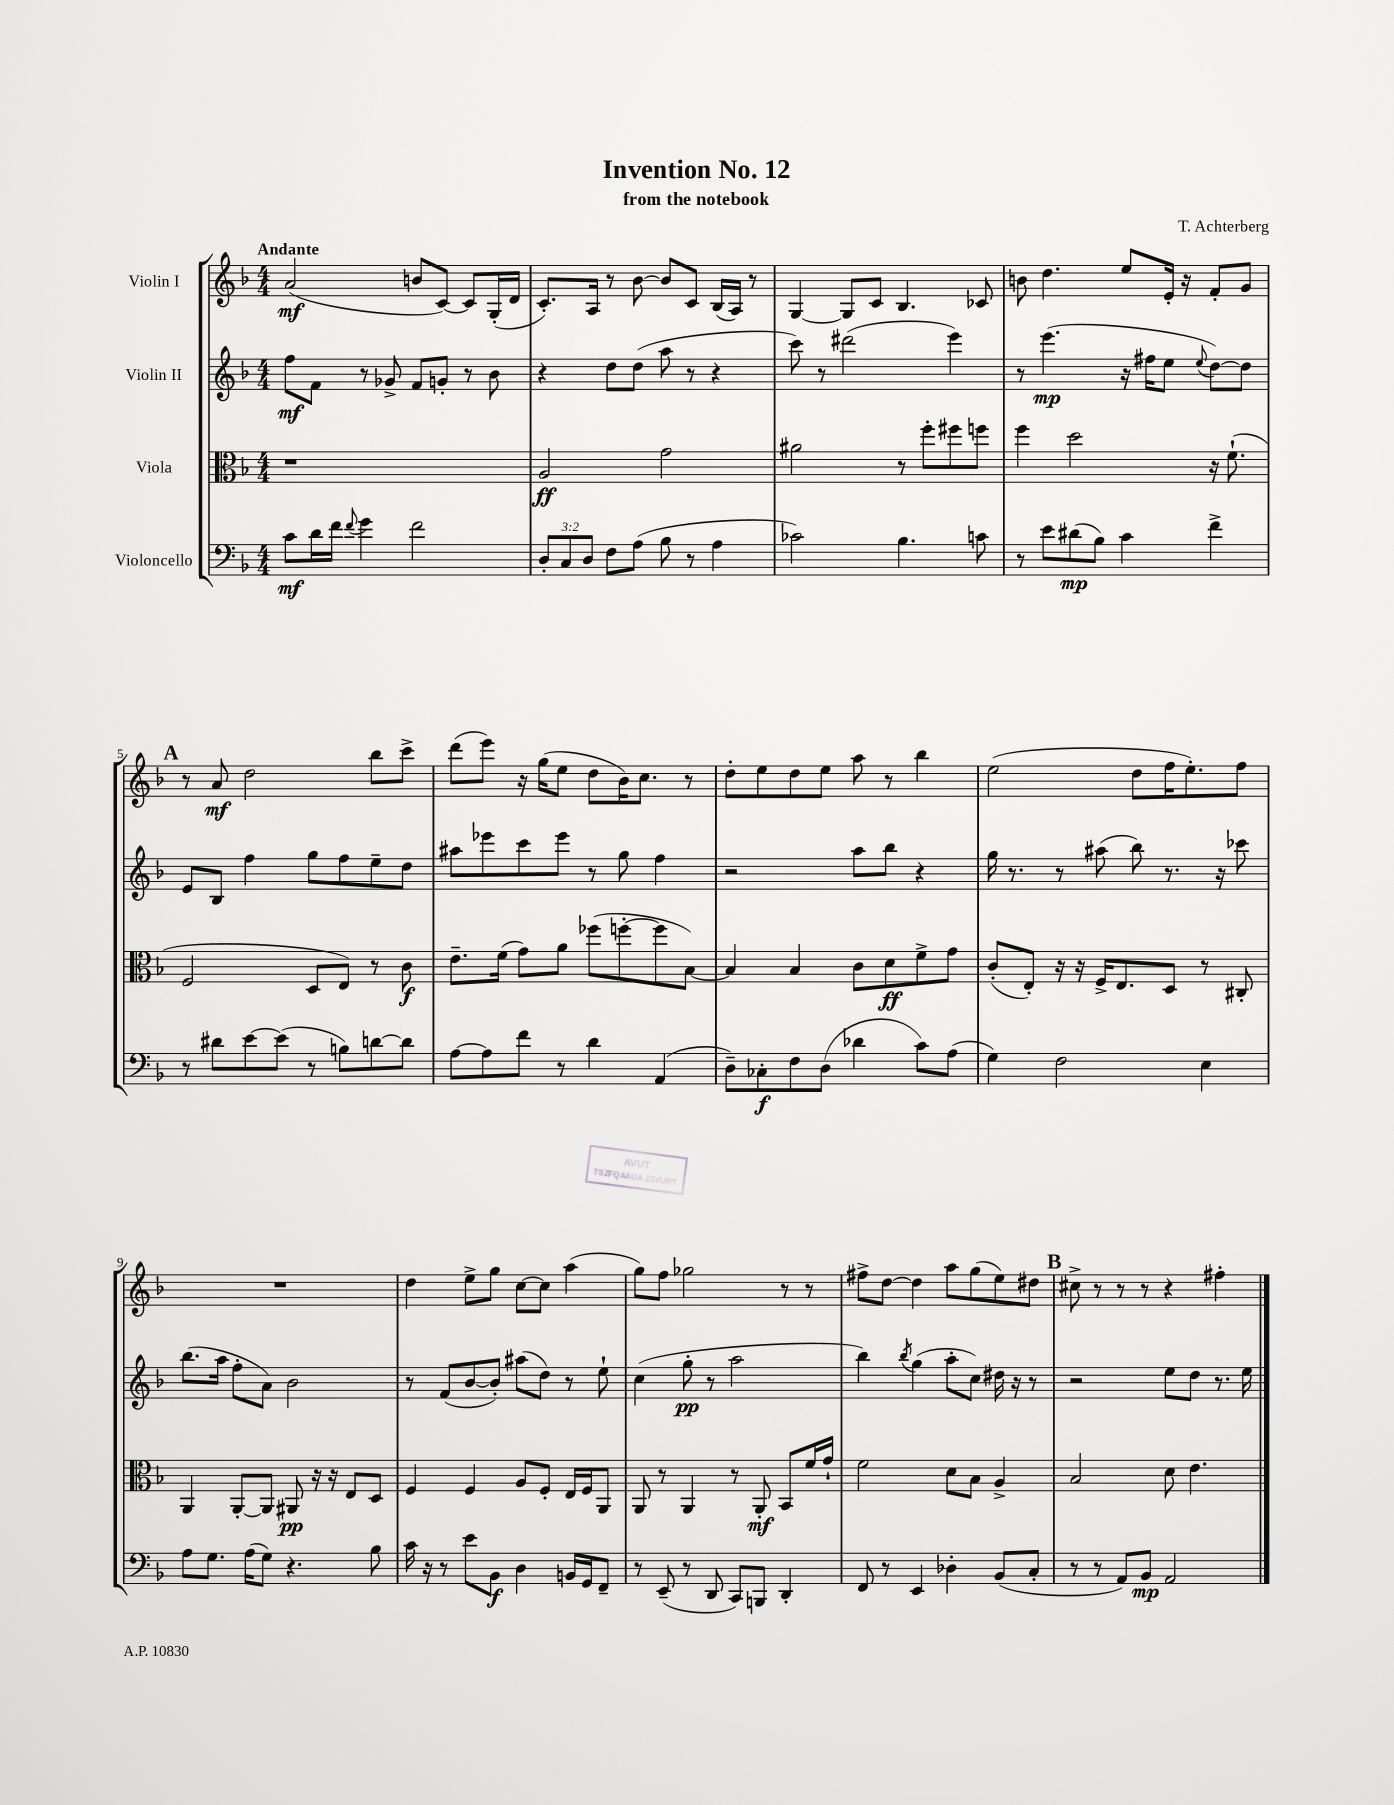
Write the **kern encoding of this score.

**kern	**kern	**kern	**kern
*staff4	*staff3	*staff2	*staff1
*clefF4	*clefC3	*clefG2	*clefG2
*k[b-]	*k[b-]	*k[b-]	*k[b-]
*M4/4	*M4/4	*M4/4	*M4/4
8c\L	1r	8ff\L	(2a/
16d\L	.	8f\J	.
16f\JJ	.	.	.
8qqf/	.	.	.
4g\	.	8r	.
.	.	8g-^/	.
2f\	.	8f/L	8b/L
.	.	8g'/J	[8c/J)
.	.	8r	8c/]L
.	.	8b-\	(16G'/L
.	.	.	16d/JJ
=	=	=	=
12D'/L	2A/	4r	8.c'/L)
12C/	.	.	.
12D/J	.	.	.
.	.	.	16A/Jk
8F\L	.	8dd\L	8r
(8A\J	.	(8dd\J	[8b-\
8B-\	2g\	8aa\	8b-/]L
8r	.	8r	8c/J
4A\	.	4r	(16B-/LL
.	.	.	16A/JJ)
.	.	.	8r
=	=	=	=
2c-\)	2a#\	8ccc\)	[4G/
.	.	8r	.
.	.	(2ddd#\	8G/]L
.	.	.	8c/J
4.B-\	8r	.	4.B-/
.	8ff'\L	.	.
.	8ff#\	4eee\)	.
8c\	8ff\J	.	8c-/
=	=	=	=
8r	4ff\	8r	8b\
8e\L	.	(4.eee\	4.dd\
(8d#\	2dd\	.	.
8B-\J)	.	.	.
4c\	.	16r	8ee/L
.	.	16ff#\LK	.
.	.	8ee\J	16e'/Jk
.	.	.	16r
.	.	8qqee/	.
4f^\	16r	[8dd\L)	8f'/L
.	(8.f`\	.	.
.	.	8dd\]J	8g/J
=	=	=	=
8r	2F/	8e/L	8r
8d#\L	.	8B-/J	8a/
[8e\	.	4ff\	2dd\
(8e\]J	.	.	.
8r	8D/L	8gg\L	.
8B\L)	8E/J)	8ff\	.
[8d\	8r	8ee~\	8bb-\L
8d\]J	8c\	8dd\J	8ccc^\J
=	=	=	=
[8A\L	8.e~\L	8aa#\L	(8ddd\L
8A\]	.	8eee-\	8eee\J)
.	(16f\Jk	.	.
8f\J	8g\L)	8ccc\	16r
.	.	.	(16gg\LK
8r	8a\J	8eee-\J	8ee\J
4d\	(8ff-\L	8r	8dd\L
.	[8ff'\	8gg\	16b-\K)
.	.	.	8.cc\J
(4AA/	8ff\]	4ff\	.
.	[8B-\J)	.	8r
=	=	=	=
8D~\L)	4B-/]	2r	8dd'\L
8C-'\	.	.	8ee\
8F\	4B-/	.	8dd\
(8D\J	.	.	8ee\J
4d-\	8c\L	8aa\L	8aa\
.	8d\	8bb-\J	8r
8c\L)	8f^\	4r	4bb-\
(8A\J	8g\J	.	.
=	=	=	=
4G\)	(8c'/L	16gg\	(2ee\
.	.	8.r	.
.	8E'/J)	.	.
2F\	16r	8r	.
.	16r	.	.
.	16F^/LK	(8aa#\	.
.	8.E/	.	.
.	.	8bb-\)	8dd\L
.	8D/J	8.r	16ff\K
.	.	.	8.ee'\)
4E\	8r	.	.
.	.	16r	.
.	8C#'/	8ccc-\	8ff\J
=	=	=	=
8A\L	4AA/	(8.bb-\L	1r
8.G\J	.	.	.
.	.	16aa\Jk	.
.	[8AA'/L	8ff'\L	.
(16A\LK	.	.	.
8G\J)	8AA/]J	8a\J)	.
4.r	8AA#/	2b-\	.
.	16r	.	.
.	16r	.	.
.	8E/L	.	.
8B-\	8D/J	.	.
=	=	=	=
16c\	4F/	8r	4dd\
16r	.	.	.
8r	.	(8f/L	.
8e\L	4F/	[8b-/	8ee^\L
8BB-\J	.	8b-'/]J)	8gg\J
4D\	8A/L	(8aa#\L	[8cc\L
.	8F'/J	8dd\J)	8cc\]J
16BB/LL	16E/LL	8r	(4aa\
16GG/J	16F/J	.	.
8FF~/J	8AA/J	8ee`\	.
=	=	=	=
8r	8AA/	(4cc\	8gg\L)
(8EE~/	8r	.	8ff\J
8r	4AA/	8gg'\	2gg-\
8DD/	.	8r	.
8CC/L)	8r	2aa\	.
8BBB/J	8AA'/	.	.
4DD'/	8BB-/L	.	8r
.	16f/L	.	8r
.	16g`/JJ	.	.
=	=	=	=
8FF/	2f\	4bb-\)	8ff#^\L
8r	.	.	[8dd\J
.	.	8qbb-/	.
4EE/	.	(4gg\	4dd\]
4D-'\	8d\L	8aa'\L	8aa\L
.	8B-\J	8cc\J)	(8gg\
(8BB-/L	4A^/	16dd#\	8ee\)
.	.	16r	.
8C'/J	.	8r	8dd#\J
=	=	=	=
8r	2B-/	2r	8cc#^\
8r	.	.	8r
8AA/L)	.	.	8r
8BB-/J	.	.	8r
2AA/	8d\	8ee\L	4r
.	4.e\	8dd\J	.
.	.	8.r	4ff#'\
.	.	16ee\	.
==	==	==	==
*-	*-	*-	*-
